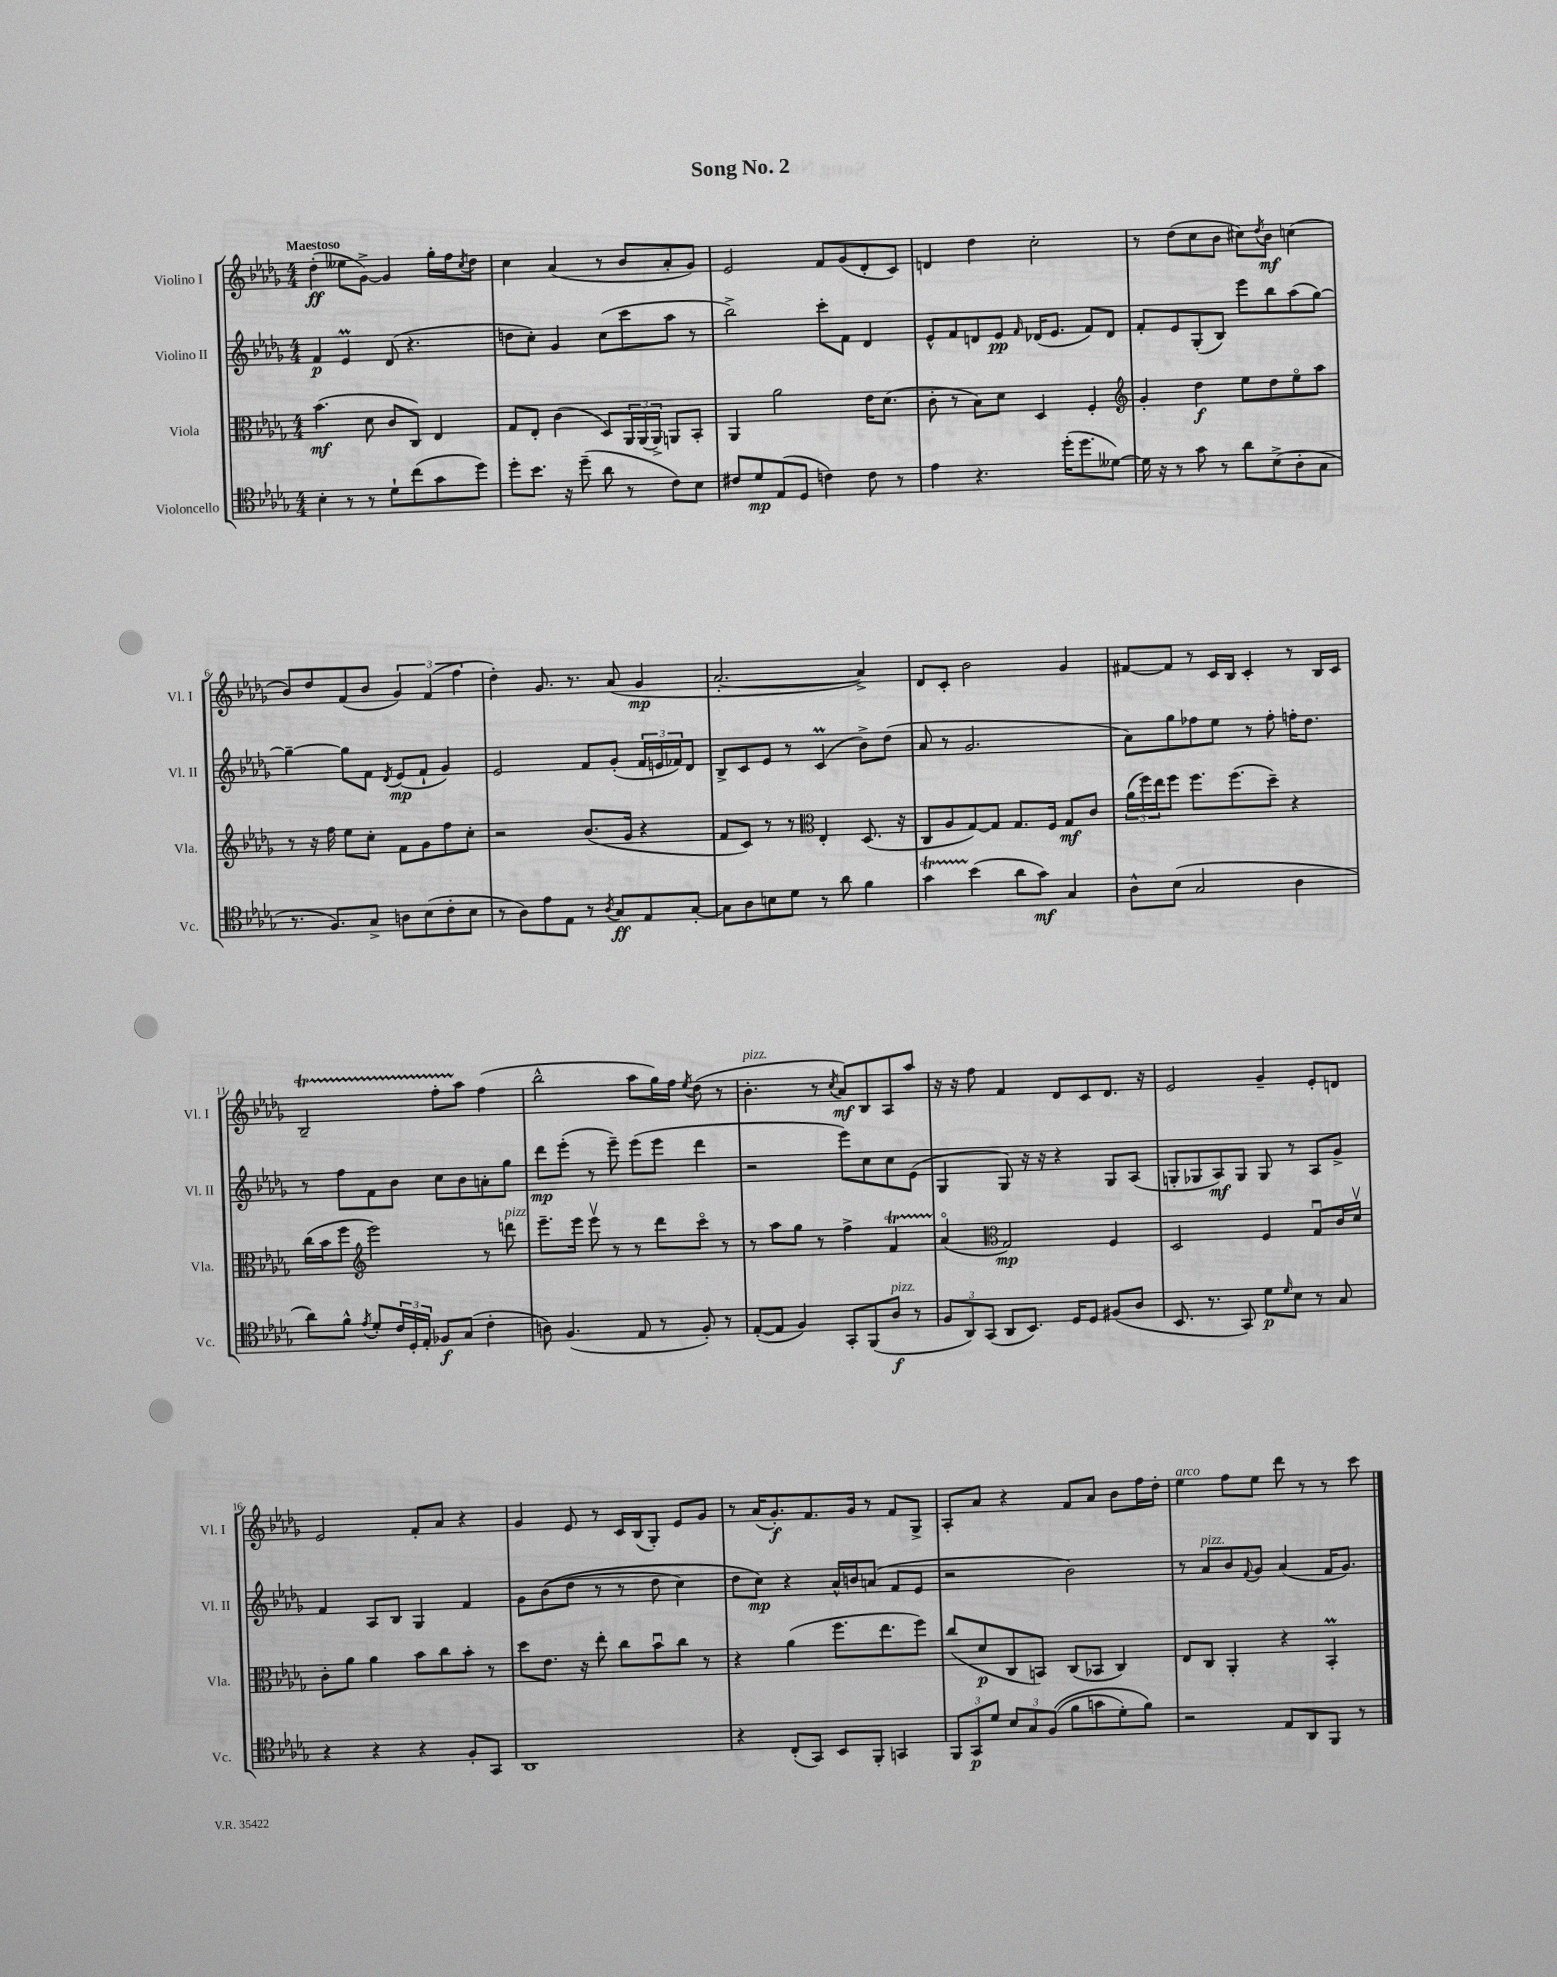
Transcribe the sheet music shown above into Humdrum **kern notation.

**kern	**kern	**kern	**kern
*staff4	*staff3	*staff2	*staff1
*clefC4	*clefC3	*clefG2	*clefG2
*k[b-e-a-d-g-]	*k[b-e-a-d-g-]	*k[b-e-a-d-g-]	*k[b-e-a-d-g-]
*M4/4	*M4/4	*M4/4	*M4/4
4B-'	(4.b-	4f	(4dd-'
8r	.	4e-	8ee--
8r	8d-	.	[8g-^)
8d-`	8c	(8d-	4g-]
(8cc	8C)	4.r	.
8g-	4E-	.	16gg-'
.	.	.	16ff
.	.	.	8qcc
8dd-)	.	.	8dd-
=	=	=	=
8dd-'	8G-	8dd	4cc
8.b-	8E-'	8cc')	.
.	(4c	4g-	(4a-
16r	.	.	.
(8dd-~	.	.	.
8a-	8D-)	(8cc	8r
8r	24AA-	8ccc	8b-
.	(24AA-	.	.
.	24AA-^)	.	.
8c)	8AA	8aa-	8a-'
8B-	8BB-'	8r	8g-)
=	=	=	=
8c#	4AA-	2bb-^)	2e-
8d-	.	.	.
(8E-	2a-	.	.
8D-	.	.	.
4c)	.	8ccc'	8f
.	.	8f	(8g-
8c	16e-	4d-	8d-'
.	(8.d-	.	.
8r	.	.	8c)
=	=	=	=
4e-	8c'	8e-^^	4d
.	8r	8f	.
4.r	8B-)	8d	4dd-
.	8d-	8e-	.
.	.	16qqf	.
.	4D-	(16d-	2cc'
.	.	8.e-	.
(16dd-'	.	.	.
8.dd-	.	.	.
.	4F'	8f)	.
[8d--)	.	8d-	.
=	=	=	=
*	*clefG2	*	*
16d--]	4g-'	8f'	8r
16r	.	.	.
8r	.	8e-	(8dd-
8g-	4dd-	(8G-'	8cc
8r	.	8B-)	8b-
8a-	8ee-	8eee-	8cc#)
.	.	.	8qdd-
(8B-^	8dd-	8bb-	8b-
8A-'	8ee-o	(8aa-	(4cc
8G-	8aa-	[8gg-)	.
=	=	=	=
8.r	8r	4gg-~_	8b-)
.	16r	.	8dd-
8.F)	16ff	.	.
.	8ee-	8gg-]	(8f
8G-^	8cc'	8f	8b-
.	.	8qd-	.
8A	8f	(8e-	6g-)
(8B-	8g-	8f`	.
.	.	.	(6f
8c'	8ff	4g-)	.
.	.	.	6ff
8B-	8cc'	.	.
=	=	=	=
8r	2r	2e-	4dd-')
8A-)	.	.	.
8e-	.	.	8.g-
8E-	.	.	.
.	.	.	8.r
8r	(8.b-	8f	.
8qA-	.	.	.
8G-	.	(8g-'	(8a-
.	16g-	.	.
8E-	4r	24f	4g-
.	.	24e	.
.	.	24f-)	.
[8G-'	.	8d-	.
=	=	=	=
8G-]	8f	8B-^	[2.a-'
8A-	8c)	8c	.
8B	8r	8e-	.
8d-	8r	8r	.
*	*clefC3	*	*
8r	4E-'	(4c	.
8a-	.	.	.
4f	(8.D-	8b-^)	4a-^])
.	.	(8dd-	.
.	16r	.	.
=	=	=	=
4g-	8C	8a-	8d-
.	8A-	8r	8c'
(4b-	[8G-)	2.g-	2b-
.	8G-]	.	.
8a-	8.G-	.	.
8g-)	.	.	.
.	16F	.	.
4G-	8G-	.	4g-
.	8c	.	.
=	=	=	=
8A-^^	(24a-	8a-)	[8f#
.	24ff)	.	.
.	24ee-	.	.
(8B-	8ff	8gg-	8f#]
2G-	8.ff	8ff-	8r
.	.	8ee-	16c
.	(8.ff	.	16B-
.	.	8r	4c'
.	8dd-~)	8ff-'	.
4A-	4r	16ff'	8r
.	.	8.dd-	.
.	.	.	16B-
.	.	.	16c
=	=	=	=
8a-)	(16cc	8r	2B-~
.	16b-	.	.
8f^^	8ff	8ff	.
*	*clefG2	*	*
8qe-	.	.	.
8d-'	2eee-)	8f	.
24c	.	8b-	.
24D-'	.	.	.
24E-'	.	.	.
8F-	.	8cc	8ff'
(8G-	.	8b-	8aa-
4c'	8r	8a'	(4ff
.	8ddd	8gg-	.
=	=	=	=
8A)	8.eee-~	8ddd-	2bb-^^
(4.F	.	(8eee-'	.
.	16eee-	.	.
.	8eee-v	8r	.
.	8r	8eee-~)	.
8E-	8r	(8eee-	8aa-
8r	8ddd-	8eee-	16gg-)
.	.	.	16ff
.	.	.	8qee-
8F')	8ccco	4ddd-	(8dd-
8r	8r	.	8r
=	=	=	=
([8E-'	8r	2r	4.b-'
8E-]	8aa-	.	.
4F)	8gg-	.	.
.	8r	.	8r
.	.	.	8qcc
8GG-'	4ff^	8eee-)	8a-)
(8FF	.	8cc	8B-
8A-	4f	8cc	8A-
8r	.	(8e-	8aa-
=	=	=	=
12F	(4a-o	4G-	16r
.	.	.	16r
12AA-)	.	.	.
.	.	.	8ff
(12GG-	.	.	.
*	*clefC3	*	*
8AA-	2G-)	8G-)	4f
8.BB-)	.	16r	.
.	.	16r	.
.	.	4r	8d-
16D-	.	.	.
8D-	.	.	8c
(8F#	4F	8G-	8.d-
8A-	.	(8A-	.
.	.	.	16r
=	=	=	=
8.BB-	2D-	8G'	2e-
.	.	8G-	.
8.r	.	.	.
.	.	8A-)	.
8GG-)	.	8G-	.
8d-	4F	8G-	4g-~
16qqd-	.	.	.
8B-	.	8r	.
8r	8G-u	8A-	8e-'
8G-	16c	8g-^	8d
.	16d-v	.	.
=	=	=	=
4r	8c'	4f	2e-
.	8a-	.	.
4r	4a-	8A-	.
.	.	8B-	.
4r	8b-	4G-	8f'
.	8cc	.	8a-
8F'	8b-'	4f	4r
8GG-	8r	.	.
=	=	=	=
1AA-	8dd-	8g-	4g-
.	8.e-	&((8b-	.
.	.	8dd-	8e-
.	16r	.	.
.	8ee-'	8r	8r
.	8cc	8r	16c
.	.	.	(16B-
.	8b-u	8dd-	8G-')
.	8cc	4cc)	8e-
.	8r	.	8g-
=	=	=	=
4r	4r	8dd-	8r
.	.	8cc&)	(16a-
.	.	.	8.g-')
(8C'	(4a-	4r	.
8GG-)	.	.	8.f
8BB-	8.ff	16a-^^	.
.	.	16b	16g-
8FF'	.	(8a	8r
.	8.ee-	.	.
4GG	.	8f	8f
.	8ff)	8e-	8G-^
=	=	=	=
12FF	(8cc	2r	8A-'
12GG-	.	.	.
.	8d-	.	8a-
12d-	.	.	.
12B-	8C	.	4r
12G-	.	.	.
.	8BB)	.	.
&((12F	.	.	.
8f	(8C	2b-)	8f
8g	8BB-	.	8a-
8d-')	4C)	.	8b-
8f&)	.	.	16ff
.	.	.	16dd-'
=	=	=	=
2r	8E-	8r	4ee-
.	8C	8a-	.
.	4AA-'	8b-	8ff
.	.	8qqf	.
.	.	8g-	8ee-
8E-	4r	(4a-	8ddd-
8AA-	.	.	8r
8FF	4BB-'	16f	8r
.	.	8.g-)	.
8r	.	.	8ccc
==	==	==	==
*-	*-	*-	*-
